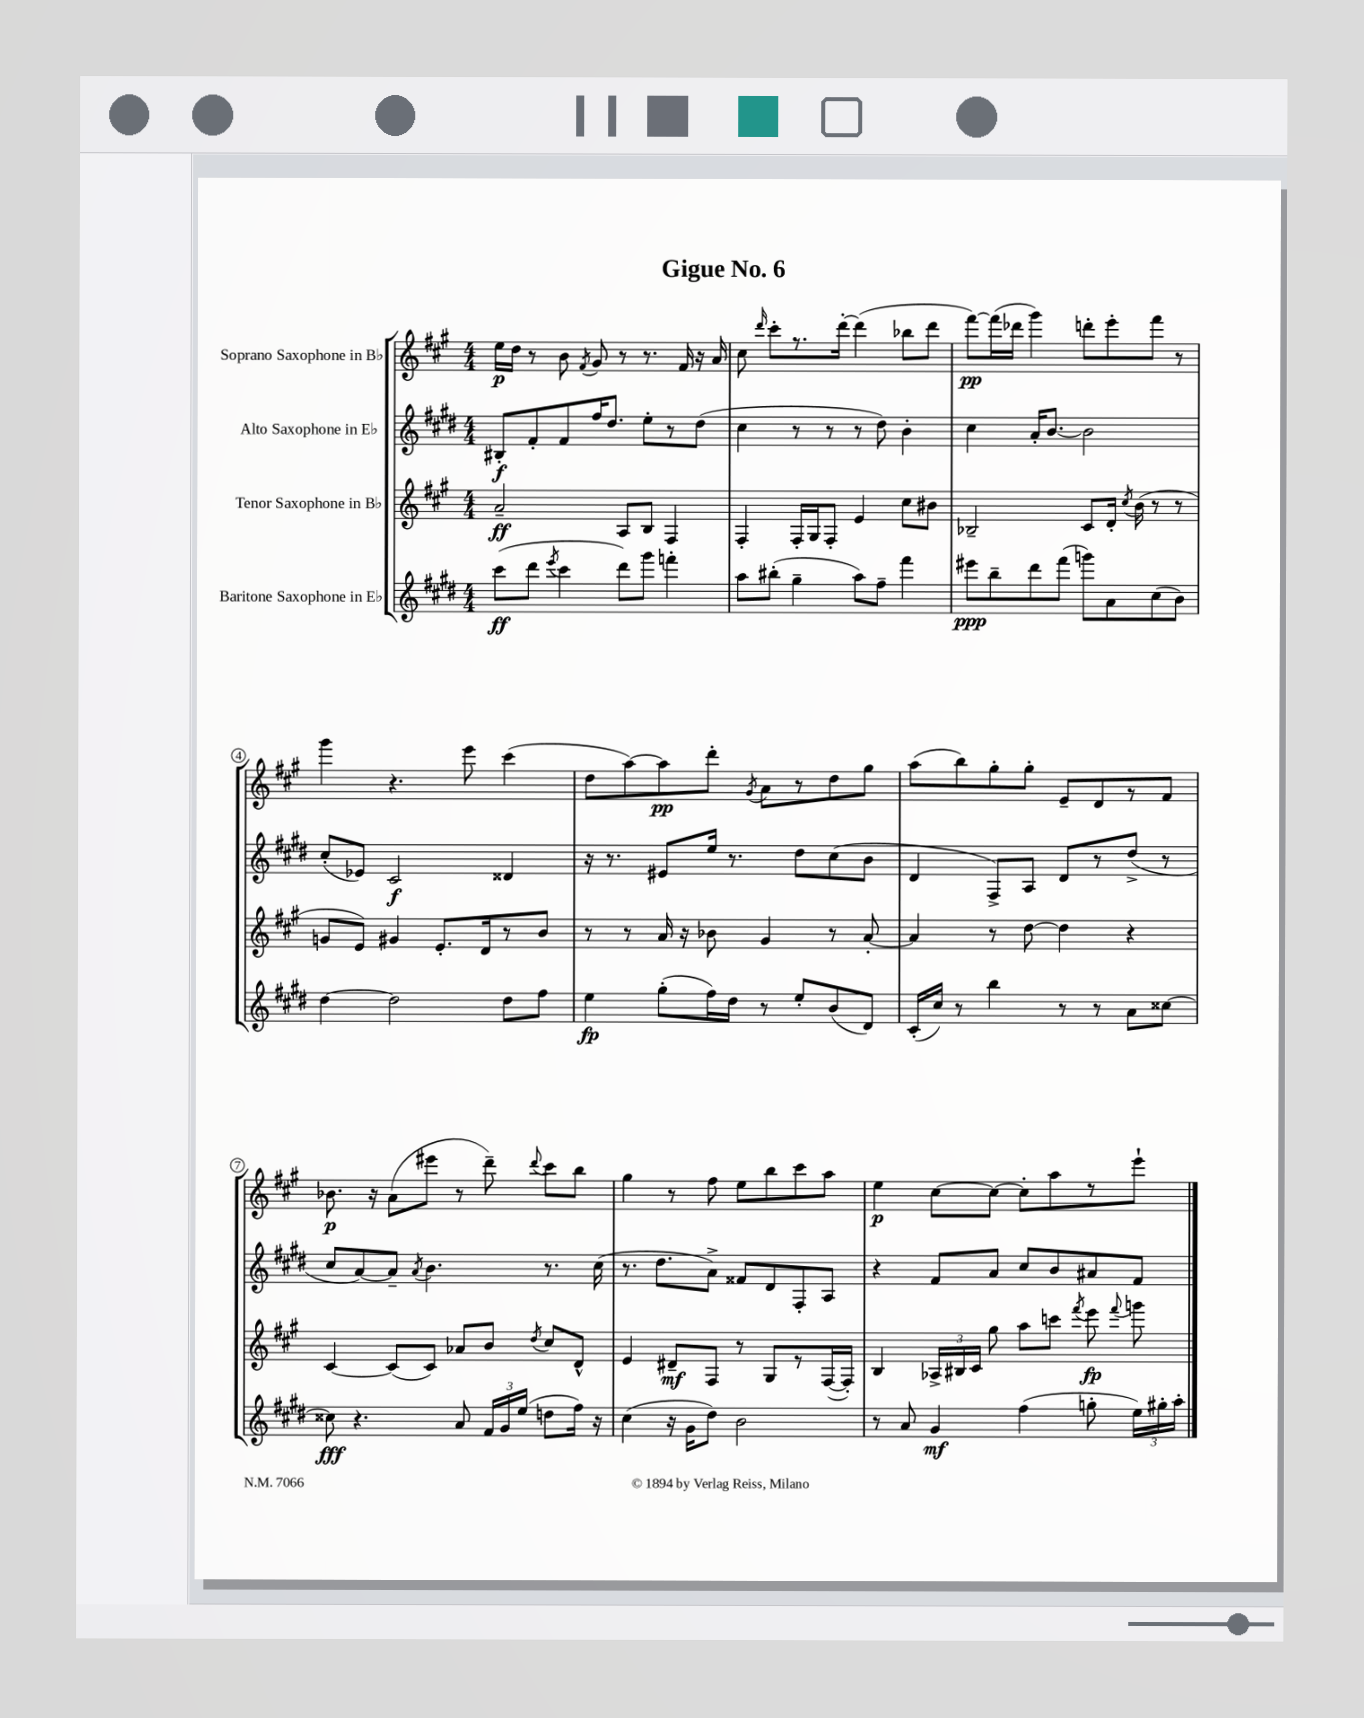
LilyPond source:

\header { title = "Gigue No. 6" }
<<
\new StaffGroup <<
\new Staff = "s0" \with { instrumentName = "Soprano Saxophone in Bb" } {
    \clef treble \key a \major \numericTimeSignature \time 4/4
    \autoBeamOff e''16[\p d''16] r8 b'8 \acciaccatura { fis'8 } gis'8 r8 r8. fis'16 r16 a'16 |
    cis''8 \grace { d'''16 } cis'''8[-. r8. d'''16]~-. d'''4( bes''8[ d'''8] |
    fis'''8[~\pp) fis'''16( des'''16] gis'''4) d'''8[-. e'''8-. fis'''8] r8 |
    gis'''4 r4. e'''8 cis'''4( |
    d''8[ a''8~) a''8\pp d'''8]-. \acciaccatura { gis'8 } a'8[ r8 d''8 gis''8] |
    a''8[( b''8) gis''8-. gis''8]-. e'8[-- d'8 r8 fis'8] |
    bes'8.\p r16 a'8[( eis'''8] r8 d'''8--) \appoggiatura { d'''8 } cis'''8[ b''8] |
    gis''4 r8 fis''8 e''8[ b''8 cis'''8 a''8] |
    e''4\p cis''8[~ cis''8]~ cis''8[-. a''8 r8 e'''8]-! \bar "|." |
}
\new Staff = "s1" \with { instrumentName = "Alto Saxophone in Eb" } {
    \clef treble \key e \major \numericTimeSignature \time 4/4
    \autoBeamOff bis8[-.\f fis'8-. fis'8 fis''16 dis''8.] e''8[-. r8 dis''8]( |
    cis''4 r8 r8 r8 dis''8) b'4-. |
    cis''4 a'16[-. b'8.]~ b'2 |
    cis''8[-.( ees'8]) cis'2\f disis'4 |
    r16 r8. eis'8[ e''16] r8. dis''8[ cis''8( b'8] |
    dis'4 fis8[->) a8] dis'8[ r8 dis''8]->( r8 |
    cis''8[ a'8~) a'8]-- \acciaccatura { a'8 } b'4. r8. cis''16( |
    r8. dis''8.[ a'8]->) fisis'8[ dis'8 fis8-. a8] |
    r4 fis'8[ a'8] cis''8[ b'8 ais'8 fis'8] \bar "|." |
}
\new Staff = "s2" \with { instrumentName = "Tenor Saxophone in Bb" } {
    \clef treble \key a \major \numericTimeSignature \time 4/4
    \autoBeamOff a'2--\ff a8[ b8] fis4 |
    fis4-. fis16[-. gis16 fis8]-. e'4 cis''8[ bis'8] |
    bes2-- cis'8[ d'16]-. \acciaccatura { cis''8 } b'16( r8 r8 |
    g'8[ e'8]) gis'4 e'8.[-. d'16 r8 b'8] |
    r8 r8 a'16 r16 bes'8 gis'4 r8 a'8~-. |
    a'4 r8 d''8~ d''4 r4 |
    cis'4~ cis'8[( cis'8]) aes'8[ b'8] \acciaccatura { d''8 } cis''8[ d'8]-^ |
    e'4 dis'8[--\mf fis8] r8 gis8[ r8 fis16~( fis16]-.) |
    b4 \tuplet 3/2 { aes16[-> bis16 cis'16] } gis''8 a''8[ c'''8] \acciaccatura { fis'''8 } e'''8\fp \appoggiatura { fis'''8 } g'''8 \bar "|." |
}
\new Staff = "s3" \with { instrumentName = "Baritone Saxophone in Eb" } {
    \clef treble \key e \major \numericTimeSignature \time 4/4
    \autoBeamOff cis'''8[\ff( dis'''8] \acciaccatura { e'''8 } cis'''4 dis'''8[) gis'''8] f'''4-. |
    a''8[ bis''8]-.( gis''4-- a''8[) fis''8]-- fis'''4 |
    eis'''8[\ppp b''8-- dis'''8 fis'''8]( g'''8[) a'8 cis''8( b'8]) |
    dis''4~ dis''2 dis''8[ fis''8] |
    e''4\fp gis''8[-.( fis''16) dis''16] r8 e''8[-. b'8( dis'8]) |
    cis'16[-.( cis''16]) r8 b''4 r8 r8 a'8[ cisis''8]~ |
    cisis''8\fff r4. a'8 \tuplet 3/2 { fis'16[ gis'16 e''16]( } d''8[ fis''16]) r16 |
    cis''4( r16 gis'16[ dis''8]) b'2 |
    r8 a'8 gis'4\mf fis''4( g''8-. \tuplet 3/2 { e''16[) gis''16-. a''16]-. } \bar "|." |
}
>>
>>
\layout { \context { \Score \override BarNumber.stencil = #(make-stencil-circler 0.1 0.3 ly:text-interface::print) } }
